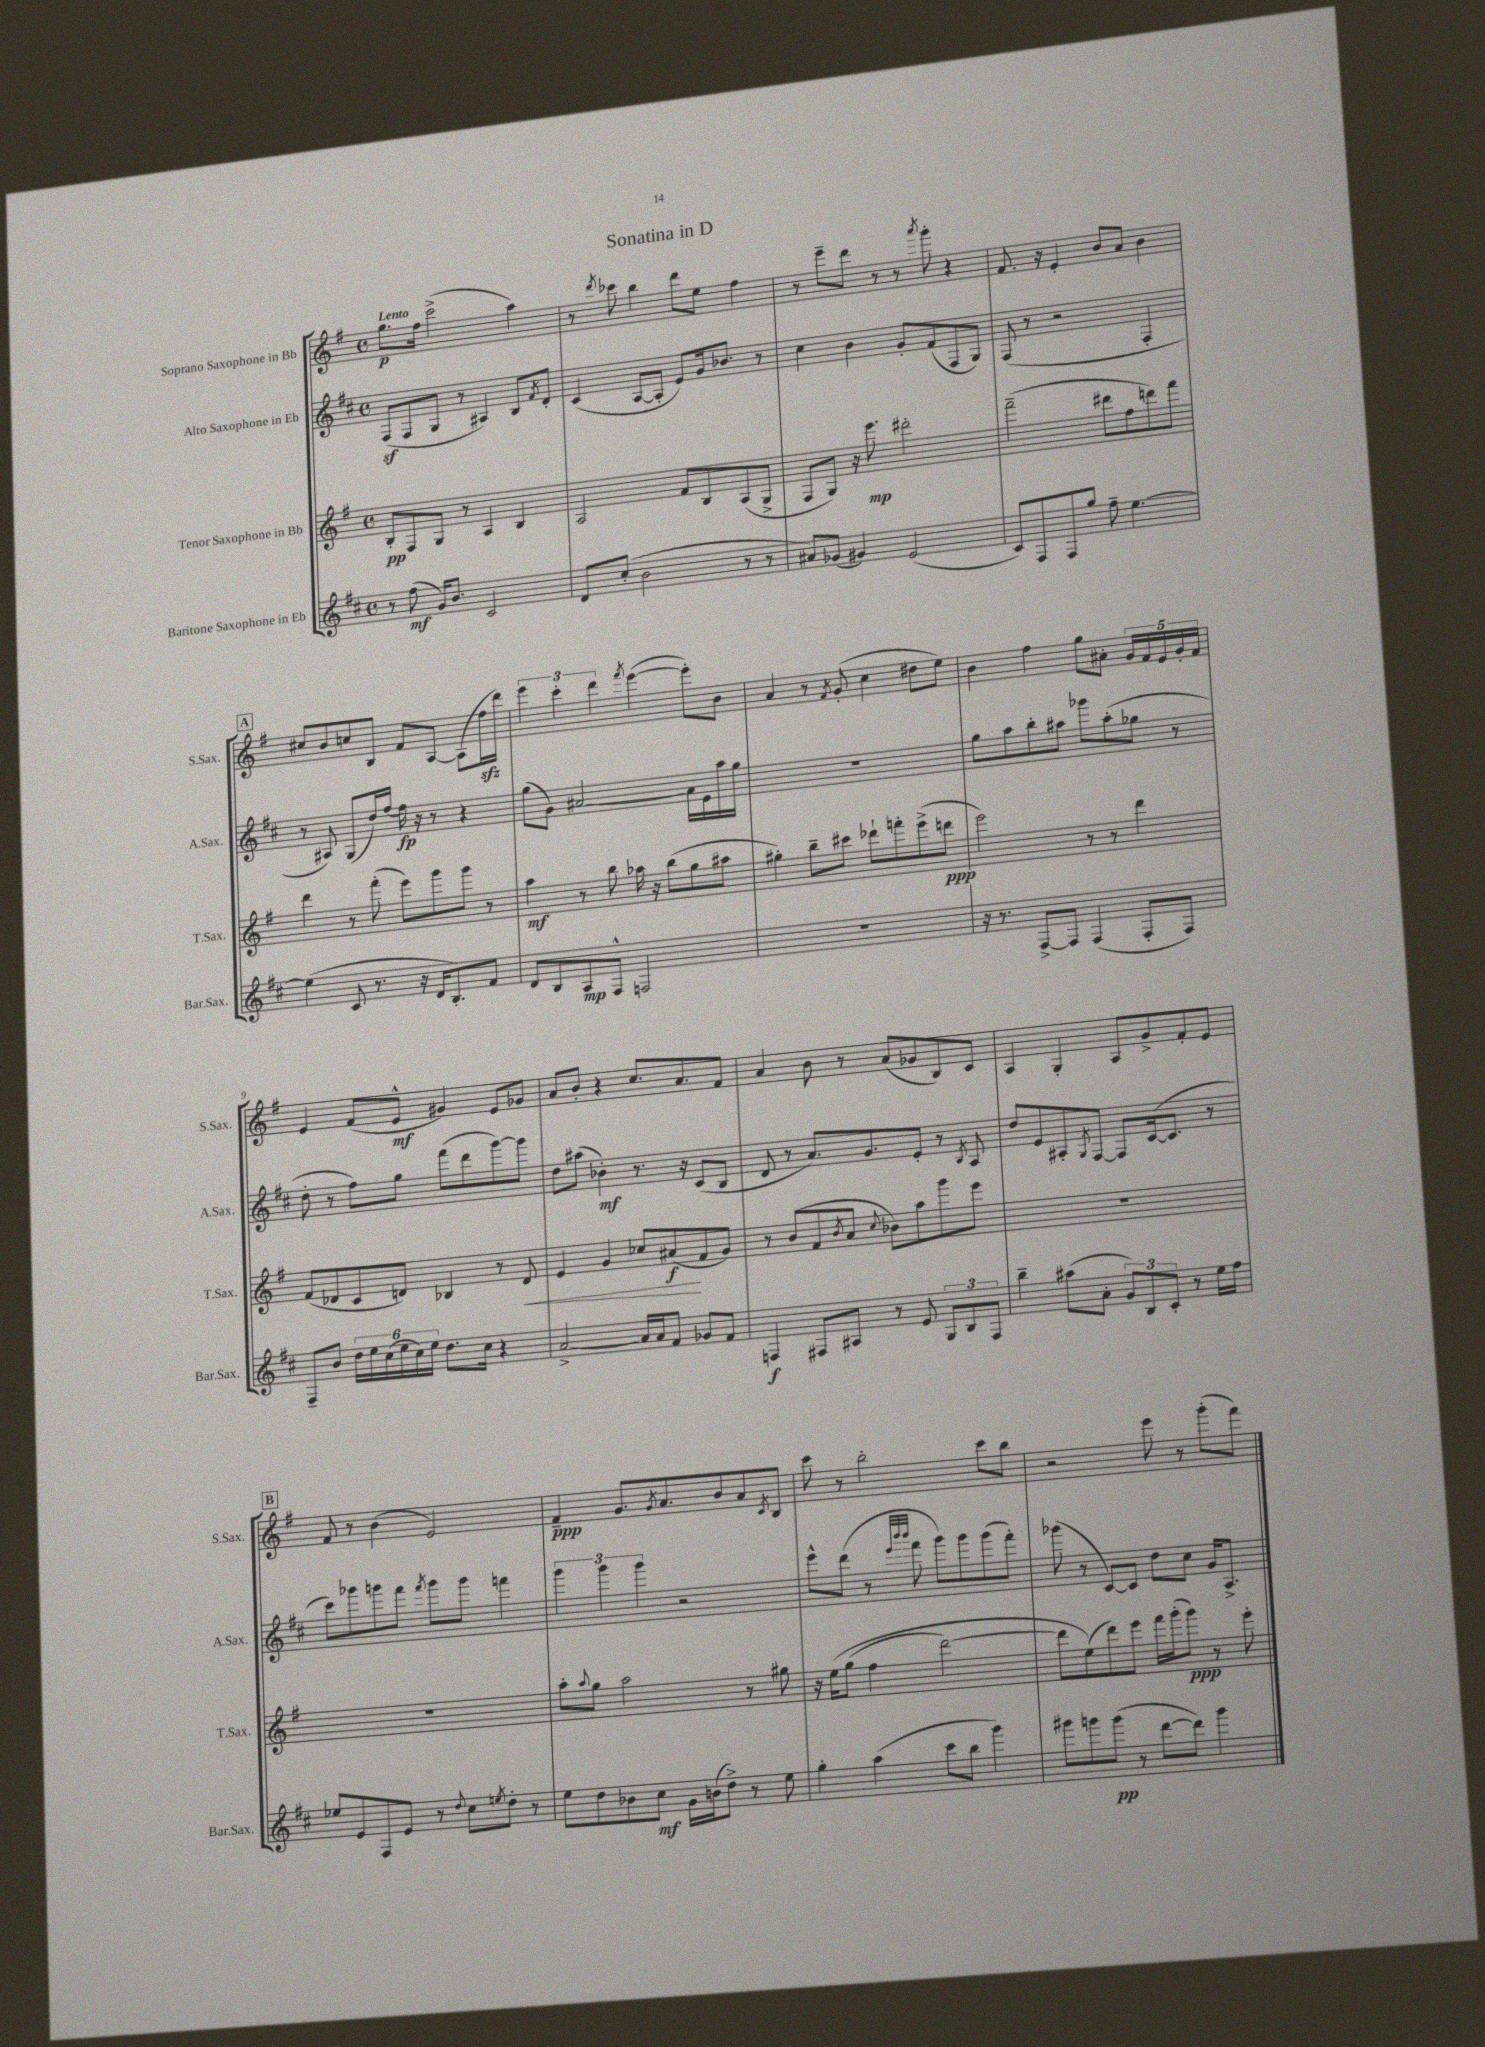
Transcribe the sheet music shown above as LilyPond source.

\header { title = "Sonatina in D" }
<<
\new StaffGroup <<
\new Staff = "s0" \with { instrumentName = "Soprano Saxophone in Bb" shortInstrumentName = "S.Sax." } {
    \clef treble \key g \major \defaultTimeSignature \time 4/4 \tempo "Lento"
    g''8.\p fis''16 c'''2->( a''4) |
    r8 \acciaccatura { d'''8 } ces'''8 b''4 d'''8 e''8 fis''4 |
    r8 e'''8-- d'''8 r8 r8 \acciaccatura { a'''8 } g'''8-. r4 |
    fis'8. r16 e'4-. b'8 a'8 b'4 |
    \mark \markup { \box "A" } cis''8 b'8 c''8 b8 fis'8 a8~ a8( fis''16\sfz d'''16) |
    \tuplet 3/2 { e'''4 c'''4-. d'''4 } \acciaccatura { fis'''8 } e'''4~( e'''8-.) b'8 |
    a'4 r8 \acciaccatura { fis'8 } g'8-.( c''4 dis''8 e''8) |
    b'4 fis''4 g''8 ais'8-. \tuplet 5/4 { g'16 fis'16 e'16 g'16-. fis'16 } |
    e'4 fis'8( e'8-^\mf gis'4) e'8 ges'8 |
    a'8 b'8-. r4 c''8. a'8. fis'8 |
    a'4 b'8 r8 a'8( ges'8 b8) c'8 |
    a4 g4-. a8 g'8-> fis'8-. e'8 |
    \mark \markup { \box "B" } fis'8 r8 b'4( e'2) |
    fis'4--\ppp g'8. \acciaccatura { g'8 } a'8. b'8 a'8 \acciaccatura { c'8 } b8 |
    c'''8 r8 b''2-. c'''8 b''8 |
    r2 e'''8 r8 g'''8-.( fis'''8) \bar "|." |
}
\new Staff = "s1" \with { instrumentName = "Alto Saxophone in Eb" shortInstrumentName = "A.Sax." } {
    \clef treble \key d \major \defaultTimeSignature \time 4/4
    fis8\sf( fis8 g8 r8 ais4) b8 \acciaccatura { fis'8 } d'8-. |
    cis'4( a8~ a8-. e'8) g'16 bes'8. r8 |
    cis''4 b'4 g'8-. fis'8( fis8 g8) |
    fis8( r8 r2 fis4-. |
    \mark \markup { \box "A" } r8 ais8) g8( d''16) fis''16~ fis''16\fp r16 r8 r4 |
    g''8( g'8) ais'2~ ais'16 e'16 a''16 g''16 |
    R1 |
    g''8 a''8 b''8-. ais''8 ges'''8 ais''8-.( ges''8 r8 |
    d''8-. r8 fis''8) g''8 fis'''8( d'''8 g'''8~) g'''8 |
    d''8 ais''8( bes'4-.\mf) r8. r16 cis'8( b8 |
    d'8 r8 a'8.) g'8. e'8-. r8 \acciaccatura { b8 } a8 |
    d''8 e'8 ais8-. \acciaccatura { g8 } fis8~ fis8 cis'16~( cis'8. r8 |
    \mark \markup { \box "B" } cis'''8) ges'''8 g'''8 fis'''8 \acciaccatura { fis'''8 } g'''8 g'''8 f'''4 |
    \tuplet 3/2 { g'''4 g'''4 g'''4 } r2 |
    e'''8-^ d'''8( r8 \grace { e'''32 b'''32 b'''32 } fis'''8 g'''8) g'''8 g'''8( fis'''8-.) |
    ges'''8( r8 cis'8~) cis'8 d''8 cis''8 g'16 a8.-> \bar "|." |
}
\new Staff = "s2" \with { instrumentName = "Tenor Saxophone in Bb" shortInstrumentName = "T.Sax." } {
    \clef treble \key g \major \defaultTimeSignature \time 4/4
    b8-.\pp fis8 g8 r8 a4 b4 |
    a2 fis'8 b8 a8( g8-> |
    fis8 g8) r16 e'''8.\mp dis'''2-. |
    fis'''2--( dis'''8 fis''8 d'''8) fis'''8 |
    \mark \markup { \box "A" } d'''4 r8 fis'''8-.( e'''8) g'''8 g'''8 r8 |
    a''4\mf r8 b''8 aes''16 r16 b''8( g''8 ais''8 |
    gis''4-.) b''8-- cis'''8 des'''8-! f'''8-. e'''8->( d'''8\ppp |
    e'''2) r8 r8 d'''4 |
    fis'8( des'8 c'8 d'8) bes4 r8 d'8\< |
    e'4 g'4 ces''8 ais'8\f\!( fis'8 g'8) |
    r8 b'8( fis'8 \acciaccatura { b'8 } a'8 \appoggiatura { c''8 } bes'8) a''8 g'''8 e'''8 |
    R1 |
    \mark \markup { \box "B" } R1 |
    a''8-. \appoggiatura { a''8 } g''8 a''2 r8 gis''8 |
    r16 e''16\( g''8( fis''4 d'''2~) |
    d'''8 e''8(\) d'''8) e'''8 fis'''16 g'''16-.( g'''8\ppp) r8 e'''8-. \bar "|." |
}
\new Staff = "s3" \with { instrumentName = "Baritone Saxophone in Eb" shortInstrumentName = "Bar.Sax." } {
    \clef treble \key d \major \defaultTimeSignature \time 4/4
    r8 fis''8\mf( g'16) b'8. cis'2 |
    d'8 cis''8-.( b'2 r8 r8 |
    ais'8) ges'8( gis'4) e'2( |
    cis'8) fis8 fis8 g''8 fis''8-- e''4.~ |
    \mark \markup { \box "A" } e''4( cis'8 r8. r16 d'16 b8.-.) fis'8 |
    d'8 b8 a8\mp fis8-^ f2 |
    R1 |
    r16 r8. fis8~-> fis8 fis4( fis8-. fis8) |
    fis8-- b'8 \tuplet 6/4 { d''16 e''16 cis''16( e''16 cis''16) e''16 } d''8. cis''16 r4 |
    a'2~-> a'16 a'16 fis'8 ges'8 fis'8 |
    f4\f fis8 ais8 r8 e'8 \tuplet 3/2 { g8 b8 fis8 } |
    b''4-- ais''8( a'8-. \tuplet 3/2 { g'8) b8 cis'8-. } r8 e''16 fis''16 |
    \mark \markup { \box "B" } ees''8 e'8 fis8 e'8 r8 \appoggiatura { d''8 } cis''8 \acciaccatura { e''8 } d''8-. r8 |
    e''8 d''8 bes'8 cis''8\mf g'16 b'16( d''8->) r8 e''8 |
    g''4-. a''4( cis'''8 b''8 g'''4) |
    gis'''8 g'''8 g'''8\pp( r8 d'''8~ d'''8) g'''4 \bar "|." |
}
>>
>>
